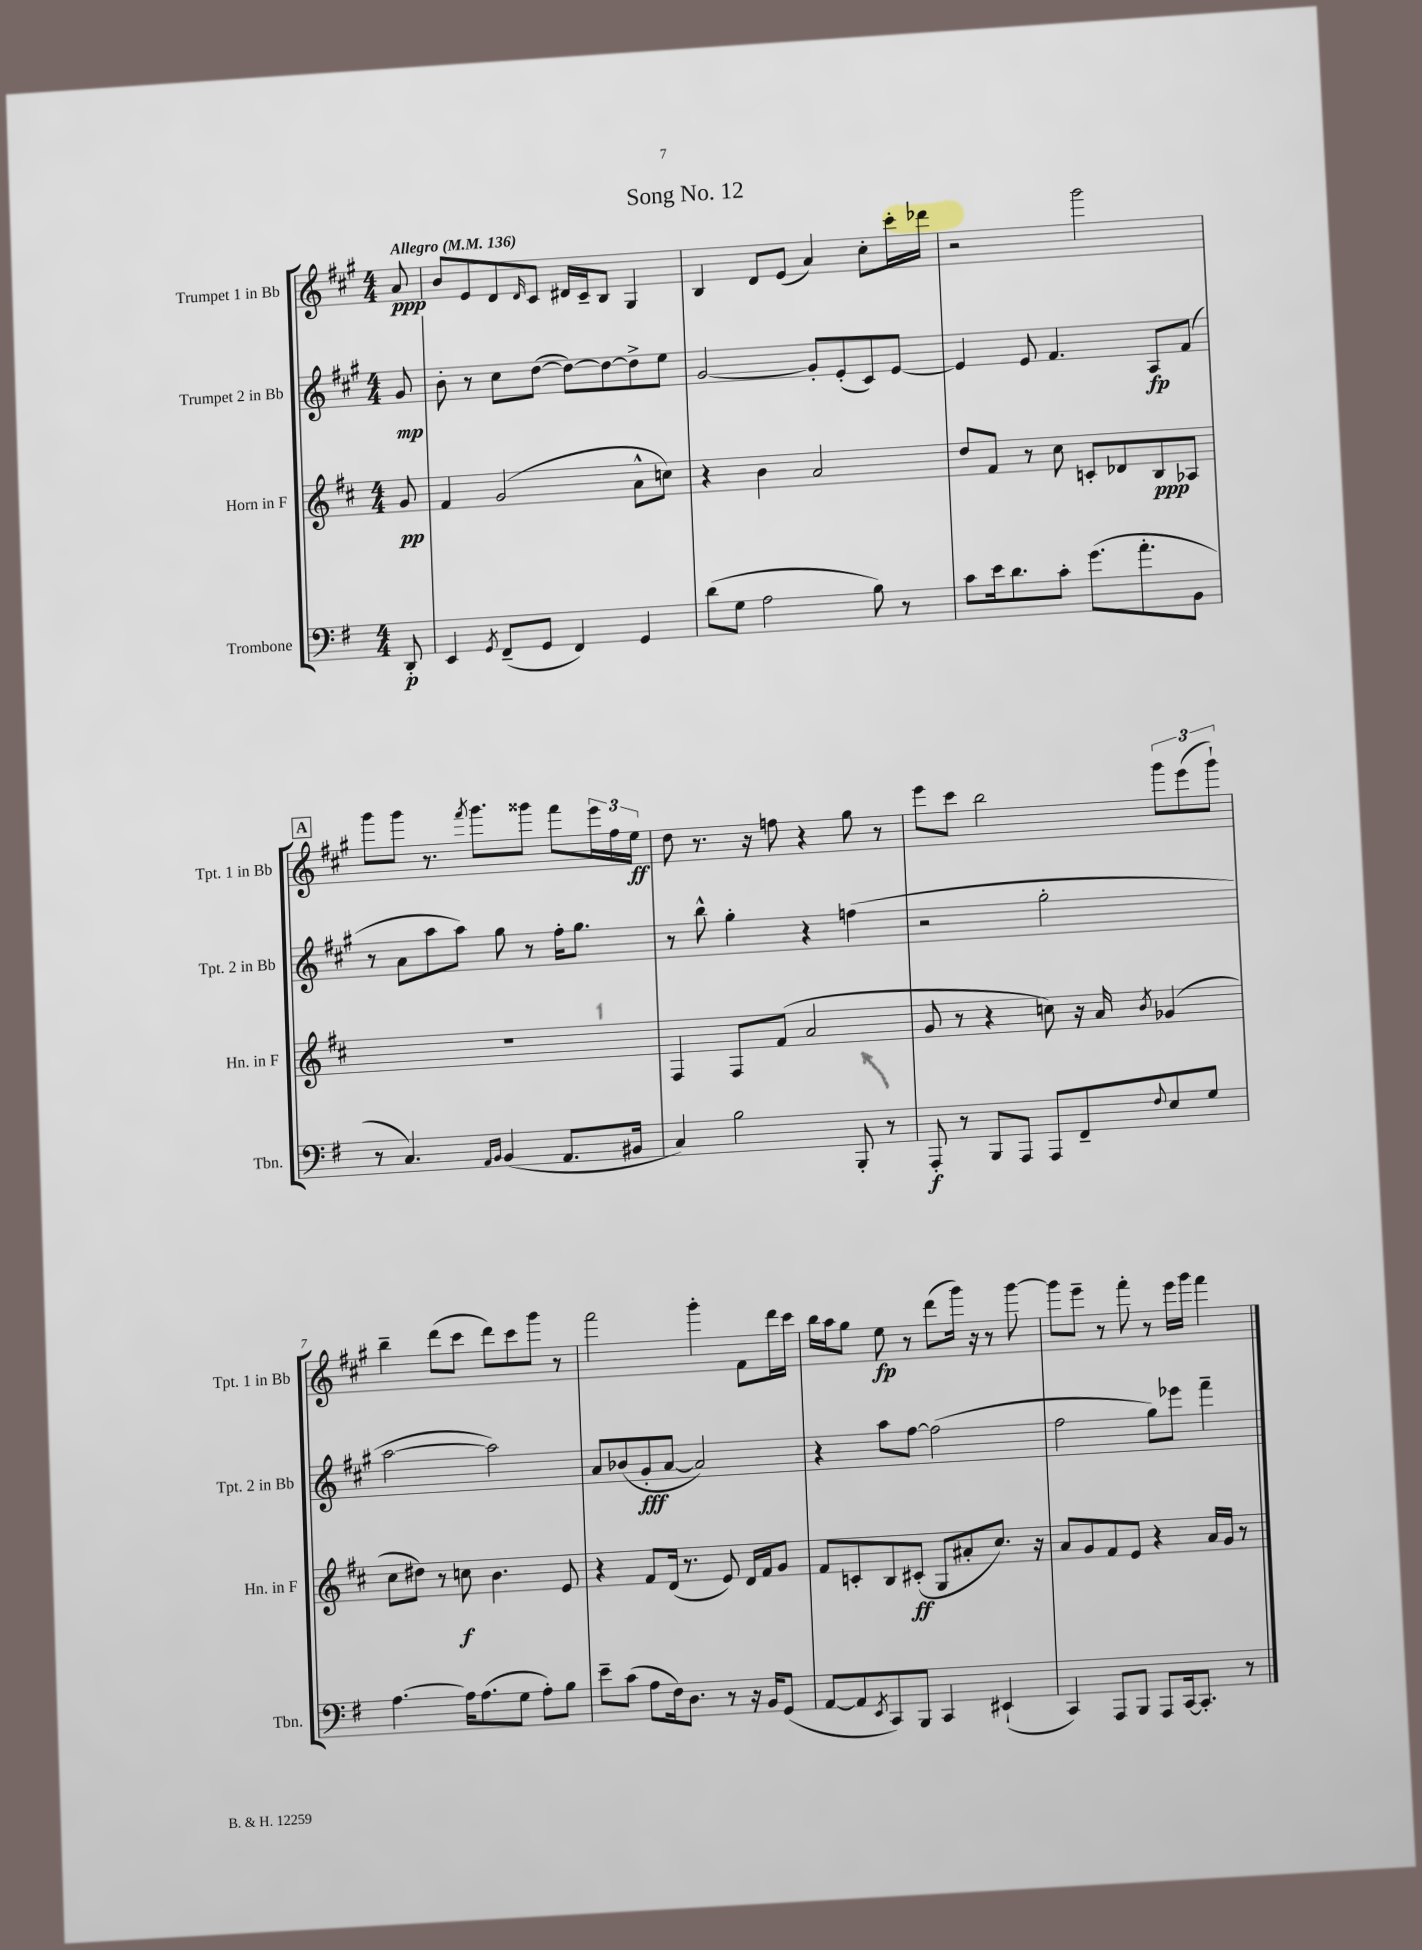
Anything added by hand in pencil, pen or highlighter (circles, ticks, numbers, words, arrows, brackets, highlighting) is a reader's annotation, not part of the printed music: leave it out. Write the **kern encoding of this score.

**kern	**kern	**kern	**kern
*staff4	*staff3	*staff2	*staff1
*clefF4	*clefG2	*clefG2	*clefG2
*k[f#]	*k[f#c#]	*k[f#c#g#]	*k[f#c#g#]
*M4/4	*M4/4	*M4/4	*M4/4
*MM136	*MM136	*MM136	*MM136
8DD'/	8g/	8g#/	8a/
=	=	=	=
4EE/	4f#/	8b'\	8b/L
.	.	8r	8e/
8qGG/	.	.	.
(8FF#~/L	(2g/	8cc#\L	8d/
.	.	.	16qqd/
8GG/J	.	([8dd\J	8c#/J
4FF#/)	.	8dd\_L)	16d#/LL
.	.	.	16c#~/J
.	.	8dd\_	8B/J
4GG/	8a^^\L	8dd^\]	4G#/
.	8cc\J)	8ee\J	.
=	=	=	=
(8d\L	4r	[2g#/	4B/
8G\J	.	.	.
2A\	4b\	.	8d/L
.	.	.	(8e/J
.	2a/	8g#'/]L	4a/)
.	.	(8e'/	.
8B\)	.	8c#/)	8cc#'\L
8r	.	[8e/J	16ccc#'\L
.	.	.	16ddd-\JJ
=	=	=	=
8c\L	8dd/L	4e/]	2r
16e\k	8f#/J	.	.
8.d\	.	.	.
.	8r	8e/	.
8c'\J	8cc#\	4.f#/	.
(8.g\L	8c'/L	.	2ggg#\
.	8d-/	.	.
8.a'\	.	.	.
.	8B/	8A/L	.
8BB\J	8A-/J	(8f#/J	.
=	=	=	=
8r	1r	8r	8ggg#\L
4.C/)	.	8a\L	8ggg#\J
.	.	8aa\	8.r
.	.	8aa\J)	.
.	.	.	8qfff#/
.	.	.	8.ggg#\L
16qqAA/LL	.	.	.
16qqBB/JJ	.	.	.
(4BB/	.	8gg#\	.
.	.	8r	8ggg##\J
8.AA/L	.	16ff#'\LK	8fff#\L
.	.	8.gg#\J	.
.	.	.	24eee\L
.	.	.	24ff#\
16BB#/Jk	.	.	.
.	.	.	24ee\JJ
=	=	=	=
4C/)	4F#/	8r	8dd\
.	.	8bb^^\	8.r
2B\	8F#/L	4gg#'\	.
.	.	.	16r
.	(8f#/J	.	8ff\
.	2a/	4r	4r
8BBB'/	.	(4ff\	8gg#\
8r	.	.	8r
=	=	=	=
8AAA'/	8g/	2r	8eee\L
8r	8r	.	8ccc#\J
8BBB/L	4r	.	2bb\
8AAA/J	.	.	.
8AAA/L	8cc\)	2gg#'\	.
8FF#~/	16r	.	.
.	16a/	.	.
8qqF#/	8qb/	.	.
8E/	(4g-/	.	12ggg#\L
.	.	.	(12eee\
8G/J	.	.	.
.	.	.	12ggg#`\J)
=	=	=	=
[4.A\	8cc#\L	[2aa\	4bb~\
.	8dd#\J)	.	.
.	8r	.	(8ddd\L
16A\]LK	8cc\	.	8ccc#\J
(8.A\	.	.	.
.	4.b\	2aa\])	8ddd\L)
8G\J	.	.	8ccc#\
8A'\L)	.	.	8ggg#\J
8B\J	8e/	.	8r
=	=	=	=
8e~\L	4r	8a/L	2fff#\
(8c\J	.	(8b-/	.
8A\L	8f#/L	8g#'/	.
16F#\k)	(16d/Jk	[8a/J	.
8.D\J	8.r	.	.
.	.	2a/])	4ggg#'\
8r	8e/)	.	.
16r	16d/LL	.	8f#\L
16BB/LK	16f#/J	.	.
(8GG/J	8g/J	.	16ddd\L
.	.	.	16ccc#\JJ
=	=	=	=
[8AA/L	8f#/L	4r	16bb\LL
.	.	.	16aa\J
8AA/]	8c'/	.	8gg#\J
8qEE/	.	.	.
8CC/)	8B/	8aa\L	8ee\
8BBB/J	(8c#'/J	[8ff#\J	8r
4CC/	8G/L	(2ff#\]	(8ddd\L
.	8a#'/	.	16ggg#\Jk)
.	.	.	16r
(4EE#`/	8.cc#/J)	.	8r
.	.	.	[8ggg#\
.	16r	.	.
=	=	=	=
4CC/)	8a/L	2ff#\	8ggg#\]L
.	8g/	.	8eee~\J
8AAA/L	8f#/	.	8r
8BBB/J	8e/J	.	8fff#'\
8AAA/L	4r	8gg#\L)	8r
[16CC/k	.	8eee-\J	16eee\LL
8.CC'/]J	.	.	16ggg#\JJ
.	16a/LL	4fff#~\	4fff#\
.	16g/JJ	.	.
8r	8r	.	.
==	==	==	==
*-	*-	*-	*-
